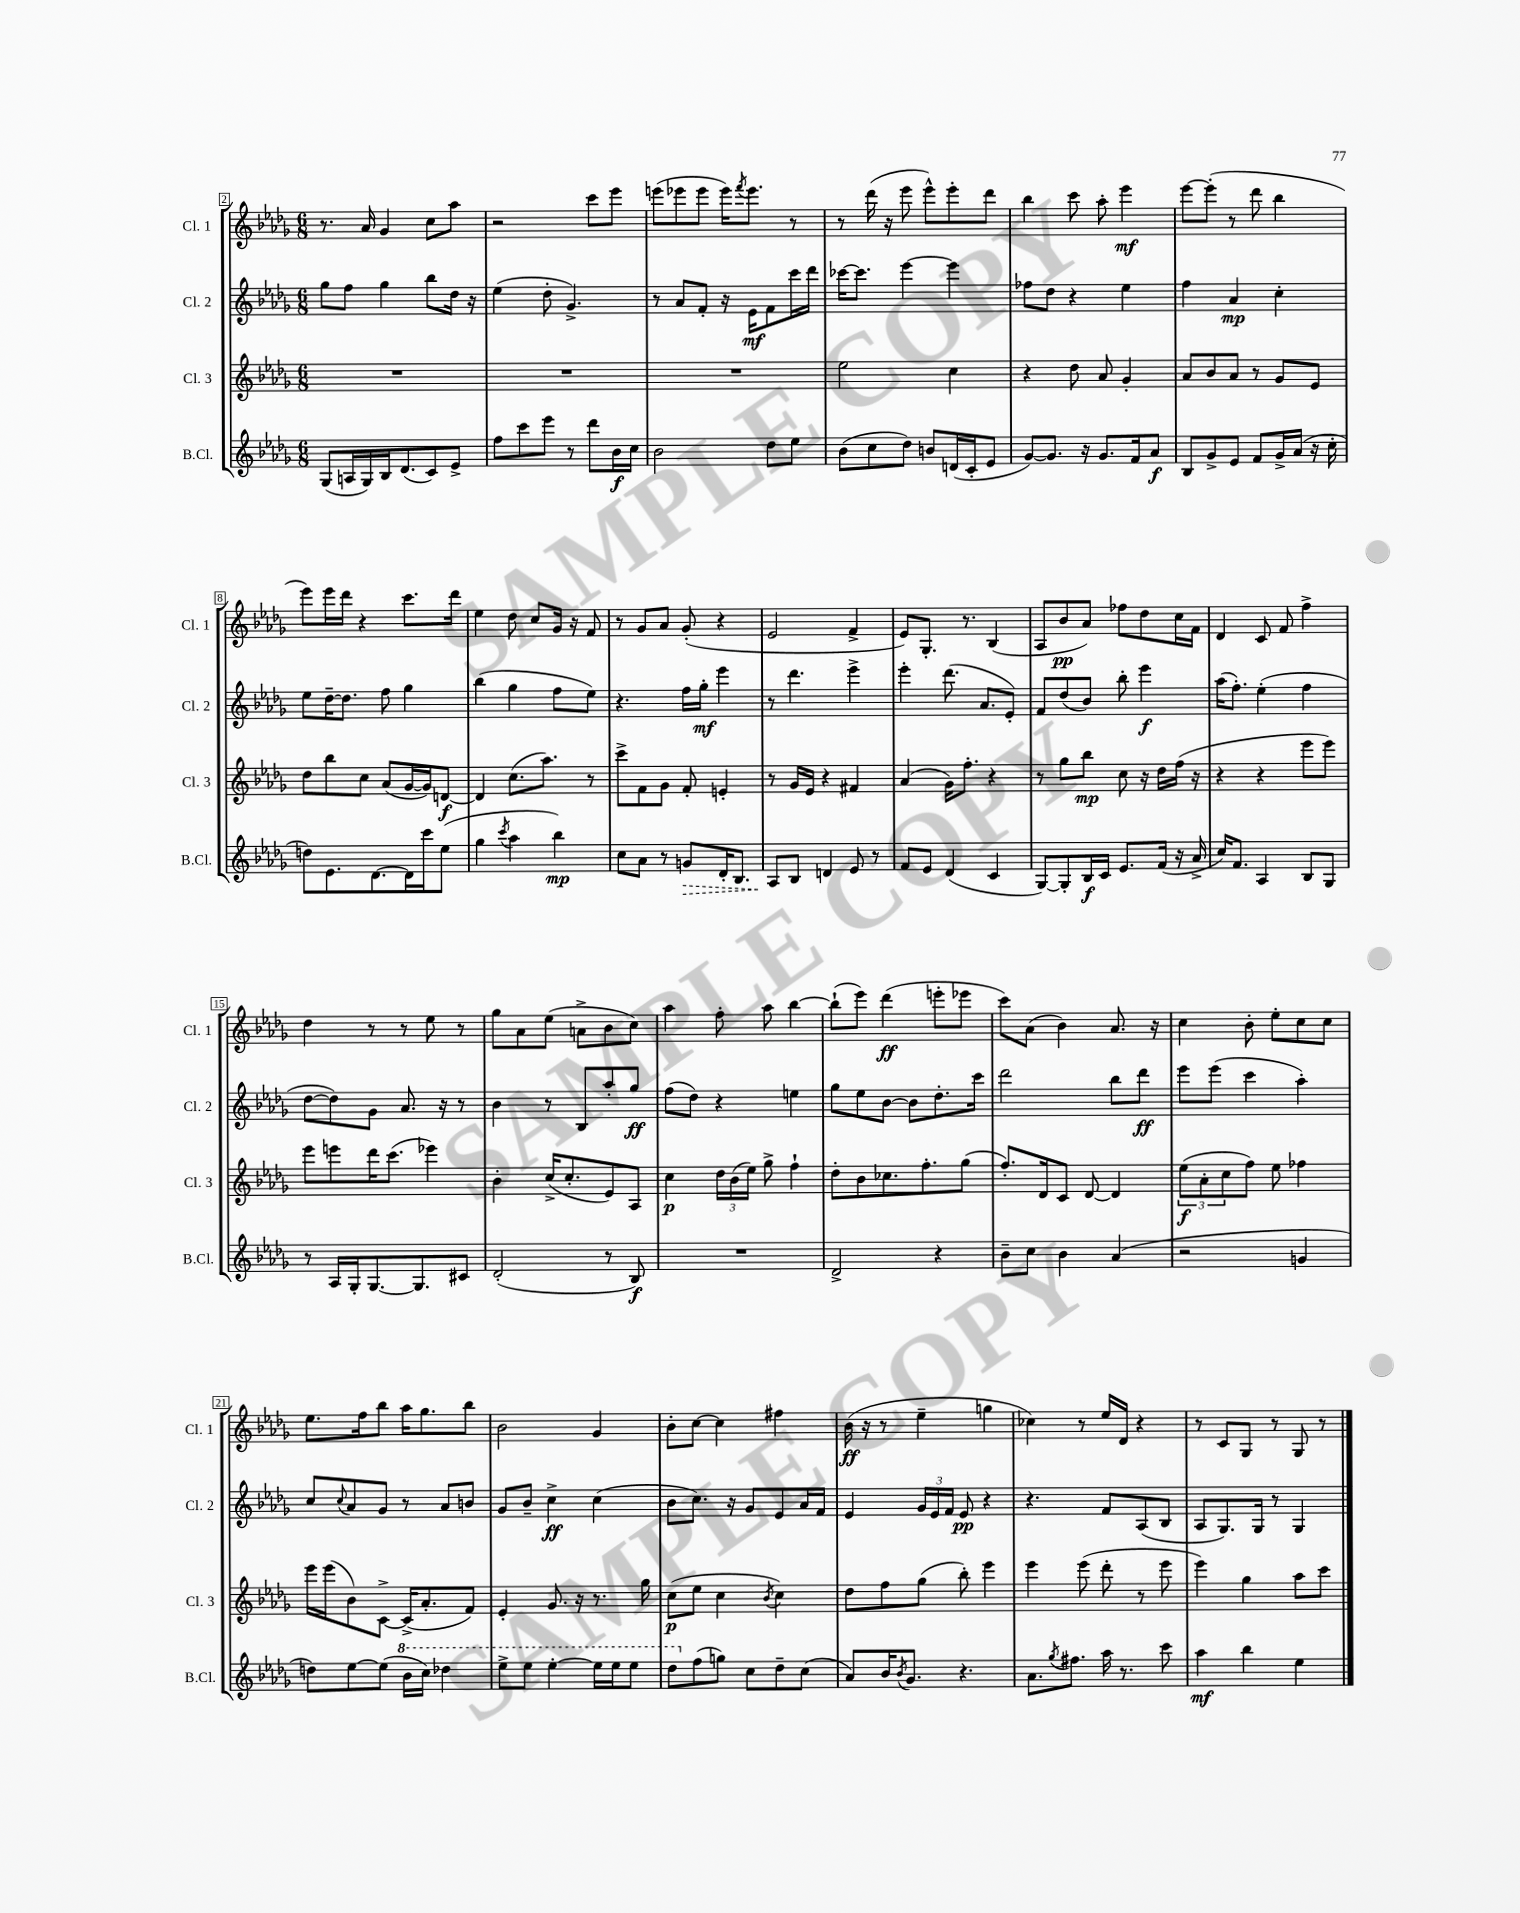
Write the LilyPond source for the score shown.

<<
\new StaffGroup <<
\new Staff = "s0" \with { instrumentName = "Cl. 1" shortInstrumentName = "Cl. 1" } {
    \clef treble \key des \major \numericTimeSignature \time 6/8
    r8. aes'16 ges'4 c''8 aes''8 |
    r2 c'''8 ees'''8 |
    e'''8( ees'''8 ees'''8 ees'''16) \acciaccatura { f'''8 } ees'''8. r8 |
    r8 des'''16( r16 ees'''8 ees'''8-^) ees'''8-. des'''8 |
    bes''4 c'''8 aes''8-. ees'''4\mf |
    ees'''8~ ees'''8-.( r8 des'''8 bes''4 |
    ees'''8) ees'''16 des'''16 r4 c'''8. des'''16 |
    ees''4 des''8 c''8 ges'16 r16 f'8 |
    r8 ges'8 aes'8 ges'8-.( r4 |
    ees'2 f'4-> |
    ees'8) ges8.-. r8. bes4( |
    aes8 bes'8\pp aes'8) fes''8 des''8 c''16 f'16 |
    des'4 c'8 f'8 f''4-> |
    des''4 r8 r8 ees''8 r8 |
    ges''8 aes'8 ees''8( a'8-> bes'8 c''8) |
    aes''4 f''8-. aes''8 bes''4~ |
    bes''8-!( ees'''8) des'''4\ff( e'''8-. ees'''8 |
    c'''8) aes'8( bes'4) aes'8. r16 |
    c''4 bes'8-. ees''8-. c''8 c''8 |
    ees''8. f''16 bes''8 aes''16 ges''8. bes''8 |
    bes'2 ges'4 |
    bes'8-. c''8~ c''4 fis''4 |
    bes'16\ff( r16 r8 ees''4-- g''4 |
    ces''4) r8 ees''16 des'16 r4 |
    r8 c'8 ges8 r8 ges8 r8 \bar "|." |
}
\new Staff = "s1" \with { instrumentName = "Cl. 2" shortInstrumentName = "Cl. 2" } {
    \clef treble \key des \major \numericTimeSignature \time 6/8
    ges''8 f''8 ges''4 bes''8 des''16 r16 |
    ees''4( des''8-. ges'4.->) |
    r8 aes'8 f'8-. r16 ees'16\mf f'8 c'''16 des'''16 |
    ces'''16~ ces'''8. ees'''4~ ees'''4 |
    fes''8 des''8 r4 ees''4 |
    f''4 aes'4\mp c''4-. |
    ees''8 des''16~-- des''8. f''8 ges''4 |
    bes''4( ges''4 f''8 ees''8) |
    r4. f''16 ges''16-.\mf ees'''4 |
    r8 des'''4. ees'''4-> |
    ees'''4-. des'''8.( aes'8. ees'8-.) |
    f'8 des''8( bes'8) bes''8-. ees'''4\f |
    aes''16( f''8.-.) ees''4-.( f''4 |
    des''8~ des''8) ges'8 aes'8. r16 r8 |
    bes'4 r8 bes8 aes''8-. ges''8\ff |
    f''8( des''8) r4 e''4 |
    ges''8 ees''8 bes'8~ bes'8 des''8.-. c'''16 |
    des'''2 bes''8 des'''8\ff |
    ees'''8 ees'''8( c'''4 aes''4-.) |
    c''8 \appoggiatura { c''8 } aes'8 ges'8 r8 aes'8 b'8 |
    ges'8 bes'8-- c''4->\ff c''4( |
    bes'8 c''8.) r16 ges'8 ees'8 aes'16 f'16 |
    ees'4 \tuplet 3/2 { ges'16 ees'16 f'16 } ees'8\pp r4 |
    r4. f'8 aes8( bes8 |
    aes8 ges8.) ges16 r8 ges4 \bar "|." |
}
\new Staff = "s2" \with { instrumentName = "Cl. 3" shortInstrumentName = "Cl. 3" } {
    \clef treble \key des \major \numericTimeSignature \time 6/8
    R2. |
    R2. |
    R2. |
    ees''2 c''4 |
    r4 des''8 aes'8 ges'4-. |
    aes'8 bes'8 aes'8 r8 ges'8 ees'8 |
    des''8 bes''8 c''8 aes'8( ges'16~ ges'16) d'8~\f |
    d'4 c''8.( aes''8.) r8 |
    c'''8-> f'8 ges'8 f'8-. e'4-. |
    r8 ges'16 ees'16 r4 fis'4 |
    aes'4( ges'16) f''8.-. r4 |
    r8 ges''8 bes''8\mp c''8 r16 des''16 f''16( r16 |
    r4 r4 ees'''8 ees'''8) |
    ees'''8 e'''8 des'''16 c'''8.( ees'''4) |
    bes'4-. c''16->( c''8.-. ees'8) aes8 |
    c''4\p \tuplet 3/2 { des''16 bes'16( ees''16) } ges''8-> f''4-! |
    des''8-. bes'8 ces''8. f''8.-. ges''8( |
    f''8.-.) des'16 c'8 des'8~ des'4 |
    \tuplet 3/2 { ees''8\f( aes'8-. c''8 } f''8) ees''8 fes''4 |
    ees'''16 ees'''16( bes'8) c'8~-> c'16->( aes'8.-. f'8) |
    ees'4-. ges'8. r16 r8. ges''16 |
    c''8\p( ees''8 c''4 \acciaccatura { bes'8 } c''4) |
    des''8 f''8 ges''8( bes''8-.) ees'''4 |
    ees'''4 ees'''8( des'''8-. r8 ees'''8 |
    ees'''4) ges''4 aes''8 c'''8 \bar "|." |
}
\new Staff = "s3" \with { instrumentName = "B.Cl." shortInstrumentName = "B.Cl." } {
    \clef treble \key des \major \numericTimeSignature \time 6/8
    ges8( a16 ges16) bes16 des'8.( c'8) ees'8-> |
    f''8 c'''8 ees'''8 r8 des'''8 bes'16\f c''16 |
    bes'2 des''8 ees''8 |
    bes'8( c''8 des''8) b'8 d'16( c'16-. ees'8 |
    ges'8~) ges'8. r16 ges'8. f'16 aes'8\f |
    bes8 ges'8-> ees'8 f'8 ges'16-> aes'16( r16 c''16-. |
    d''8) ees'8. des'8.~ des'16 c'''16 ees''8( |
    ges''4 \acciaccatura { c'''8 } aes''4 bes''4\mp) |
    c''8 aes'8 r8 \once \override Hairpin.style = #'dashed-line g'8\> des'16-. bes8. |
    aes8\! bes8 d'4 ees'8 r8 |
    f'8 ees'8 des'4( c'4 |
    ges8~) ges8-. bes16\f c'16 ees'8. f'16( r16 aes'16-> |
    c''16) f'8. aes4 bes8 ges8 |
    r8 aes16 ges16-. ges8.~ ges8. cis'8 |
    des'2-.( r8 bes8\f) |
    R2. |
    des'2-> r4 |
    bes'8-- c''8 bes'4 aes'4( |
    r2 g'4 |
    d''8) ees''8~ ees''8( \ottava #1 bes''16 c'''16) des'''!4 |
    ees'''8-> ees'''8 ees'''4~-. ees'''16 ees'''16 ees'''8 |
    des'''8 \ottava #0 f''8( g''8) c''8 des''8-- c''8( |
    aes'8) bes'16 \acciaccatura { bes'8 } ges'8. r4. |
    aes'8. \acciaccatura { ges''8 } fis''8. aes''16 r8. c'''8 |
    aes''4\mf bes''4 ees''4 \bar "|." |
}
>>
>>
\layout { \context { \Score currentBarNumber = #2 \override BarNumber.stencil = #(make-stencil-boxer 0.1 0.3 ly:text-interface::print) } }
